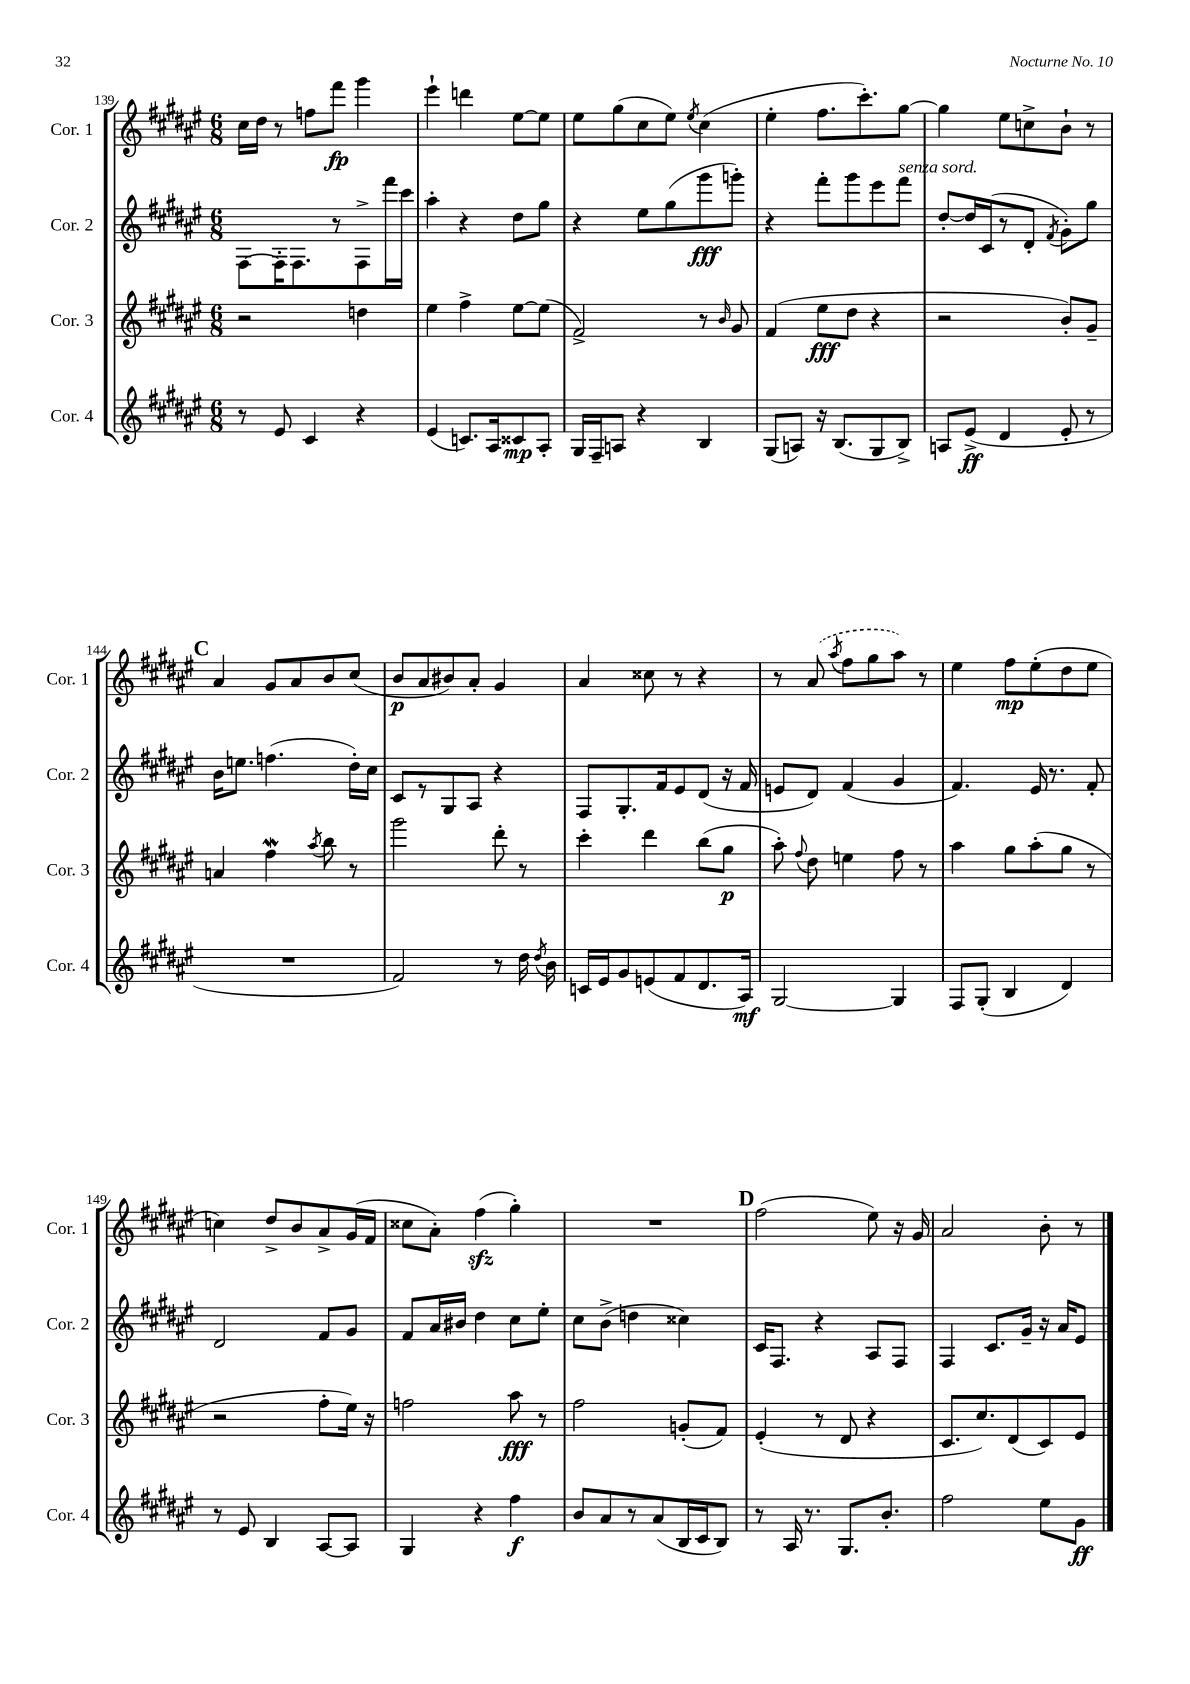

**kern	**kern	**kern	**kern
*staff4	*staff3	*staff2	*staff1
*clefG2	*clefG2	*clefG2	*clefG2
*k[f#c#g#d#a#e#]	*k[f#c#g#d#a#e#]	*k[f#c#g#d#a#e#]	*k[f#c#g#d#a#e#]
*M6/8	*M6/8	*M6/8	*M6/8
8r	2r	[8F#	16cc#
.	.	.	16dd#
8e#	.	16F#']	8r
.	.	8.F#	.
4c#	.	.	8ff
.	.	8r	8fff#
4r	4dd	8F#^	4ggg#
.	.	16fff#	.
.	.	16ccc#	.
=	=	=	=
(4e#	4ee#	4aa#'	4eee#`
8.c)	4ff#^	4r	4ddd
16A#	.	.	.
8c##	[8ee#	8dd#	[8ee#
8A#'	(8ee#]	8gg#	8ee#]
=	=	=	=
16G#	2f#^)	4r	8ee#
16F#~	.	.	.
8A	.	.	(8gg#
4r	.	8ee#	8cc#
.	.	(8gg#	8ee#)
.	.	.	8qee#
4B	8r	8ggg#	(4cc#
.	16qqb	.	.
.	8g#	8ggg')	.
=	=	=	=
(8G#	(4f#	4r	4ee#'
8A)	.	.	.
16r	8ee#	8fff#'	8.ff#
(8.B	.	.	.
.	8dd#	8ggg#	.
.	.	.	8.ccc#')
8G#	4r	8eee#	.
8B^)	.	8fff#	[8gg#
=	=	=	=
8A	2r	[8dd#'	4gg#]
(8e#^	.	16dd#]	.
.	.	(16c#	.
4d#	.	8r	8ee#
.	.	8d#'	8cc^
.	.	8qf#	.
8e#'	8b')	8g#')	8b`
8r	8g#~	8gg#	8r
=	=	=	=
2.r	4a	16b	4a#
.	.	8.ee	.
.	4ff#	(4.ff	8g#
.	.	.	8a#
.	8qaa#	.	.
.	8bb	.	8b
.	8r	16dd#')	(8cc#
.	.	16cc#	.
=	=	=	=
2f#)	2ggg#	8c#	8b
.	.	8r	8a#
.	.	8G#	8b#)
.	.	8A#	8a#'
8r	8ddd#'	4r	4g#
16dd#	8r	.	.
8qdd#	.	.	.
16b	.	.	.
=	=	=	=
16c	4ccc#'	8F#	4a#
16e#	.	.	.
8g#	.	8.G#'	.
(8e	4ddd#	.	8cc##
.	.	16f#	.
8f#	.	8e#	8r
8.d#	(8bb	(8d#	4r
.	8gg#	16r	.
16A#)	.	16f#	.
=	=	=	=
[2G#	8aa#')	8e	8r
.	8qqff#	.	.
.	8dd#	8d#)	(8a#
.	.	.	8qaa#
.	4ee	(4f#	8ff#
.	.	.	8gg#
4G#]	8ff#	4g#	8aa#)
.	8r	.	8r
=	=	=	=
8F#	4aa#	4.f#)	4ee#
(8G#'	.	.	.
4B	8gg#	.	8ff#
.	(8aa#'	16e#	(8ee#'
.	.	8.r	.
4d#)	8gg#	.	8dd#
.	8r	8f#'	8ee#
=	=	=	=
8r	2r	2d#	4cc)
8e#	.	.	.
4B	.	.	8dd#^
.	.	.	8b
[8A#	8ff#'	8f#	8a#^
8A#]	16ee#)	8g#	(16g#
.	16r	.	16f#
=	=	=	=
4G#	2ff	8f#	8cc##
.	.	16a#	8a#')
.	.	16b#	.
4r	.	4dd#	(4ff#
4ff#	8aa#	8cc#	4gg#')
.	8r	8ee#'	.
=	=	=	=
8b	2ff#	8cc#	2.r
8a#	.	(8b^	.
8r	.	4dd	.
(8a#	.	.	.
16B	(8g'	4cc##)	.
16c#	.	.	.
8B)	8f#)	.	.
=	=	=	=
8r	(4e#'	16c#	(2ff#
.	.	8.F#	.
16A#	.	.	.
8.r	.	.	.
.	8r	4r	.
8.G#	8d#	.	.
.	4r	8A#	8ee#)
8.b'	.	.	.
.	.	8F#	16r
.	.	.	16g#
=	=	=	=
2ff#	8.c#	4F#	2a#
.	8.cc#)	.	.
.	.	8.c#	.
.	(8d#	.	.
.	.	16g#~	.
8ee#	8c#)	16r	8b'
.	.	16a#	.
8g#	8e#	8e#	8r
==	==	==	==
*-	*-	*-	*-
